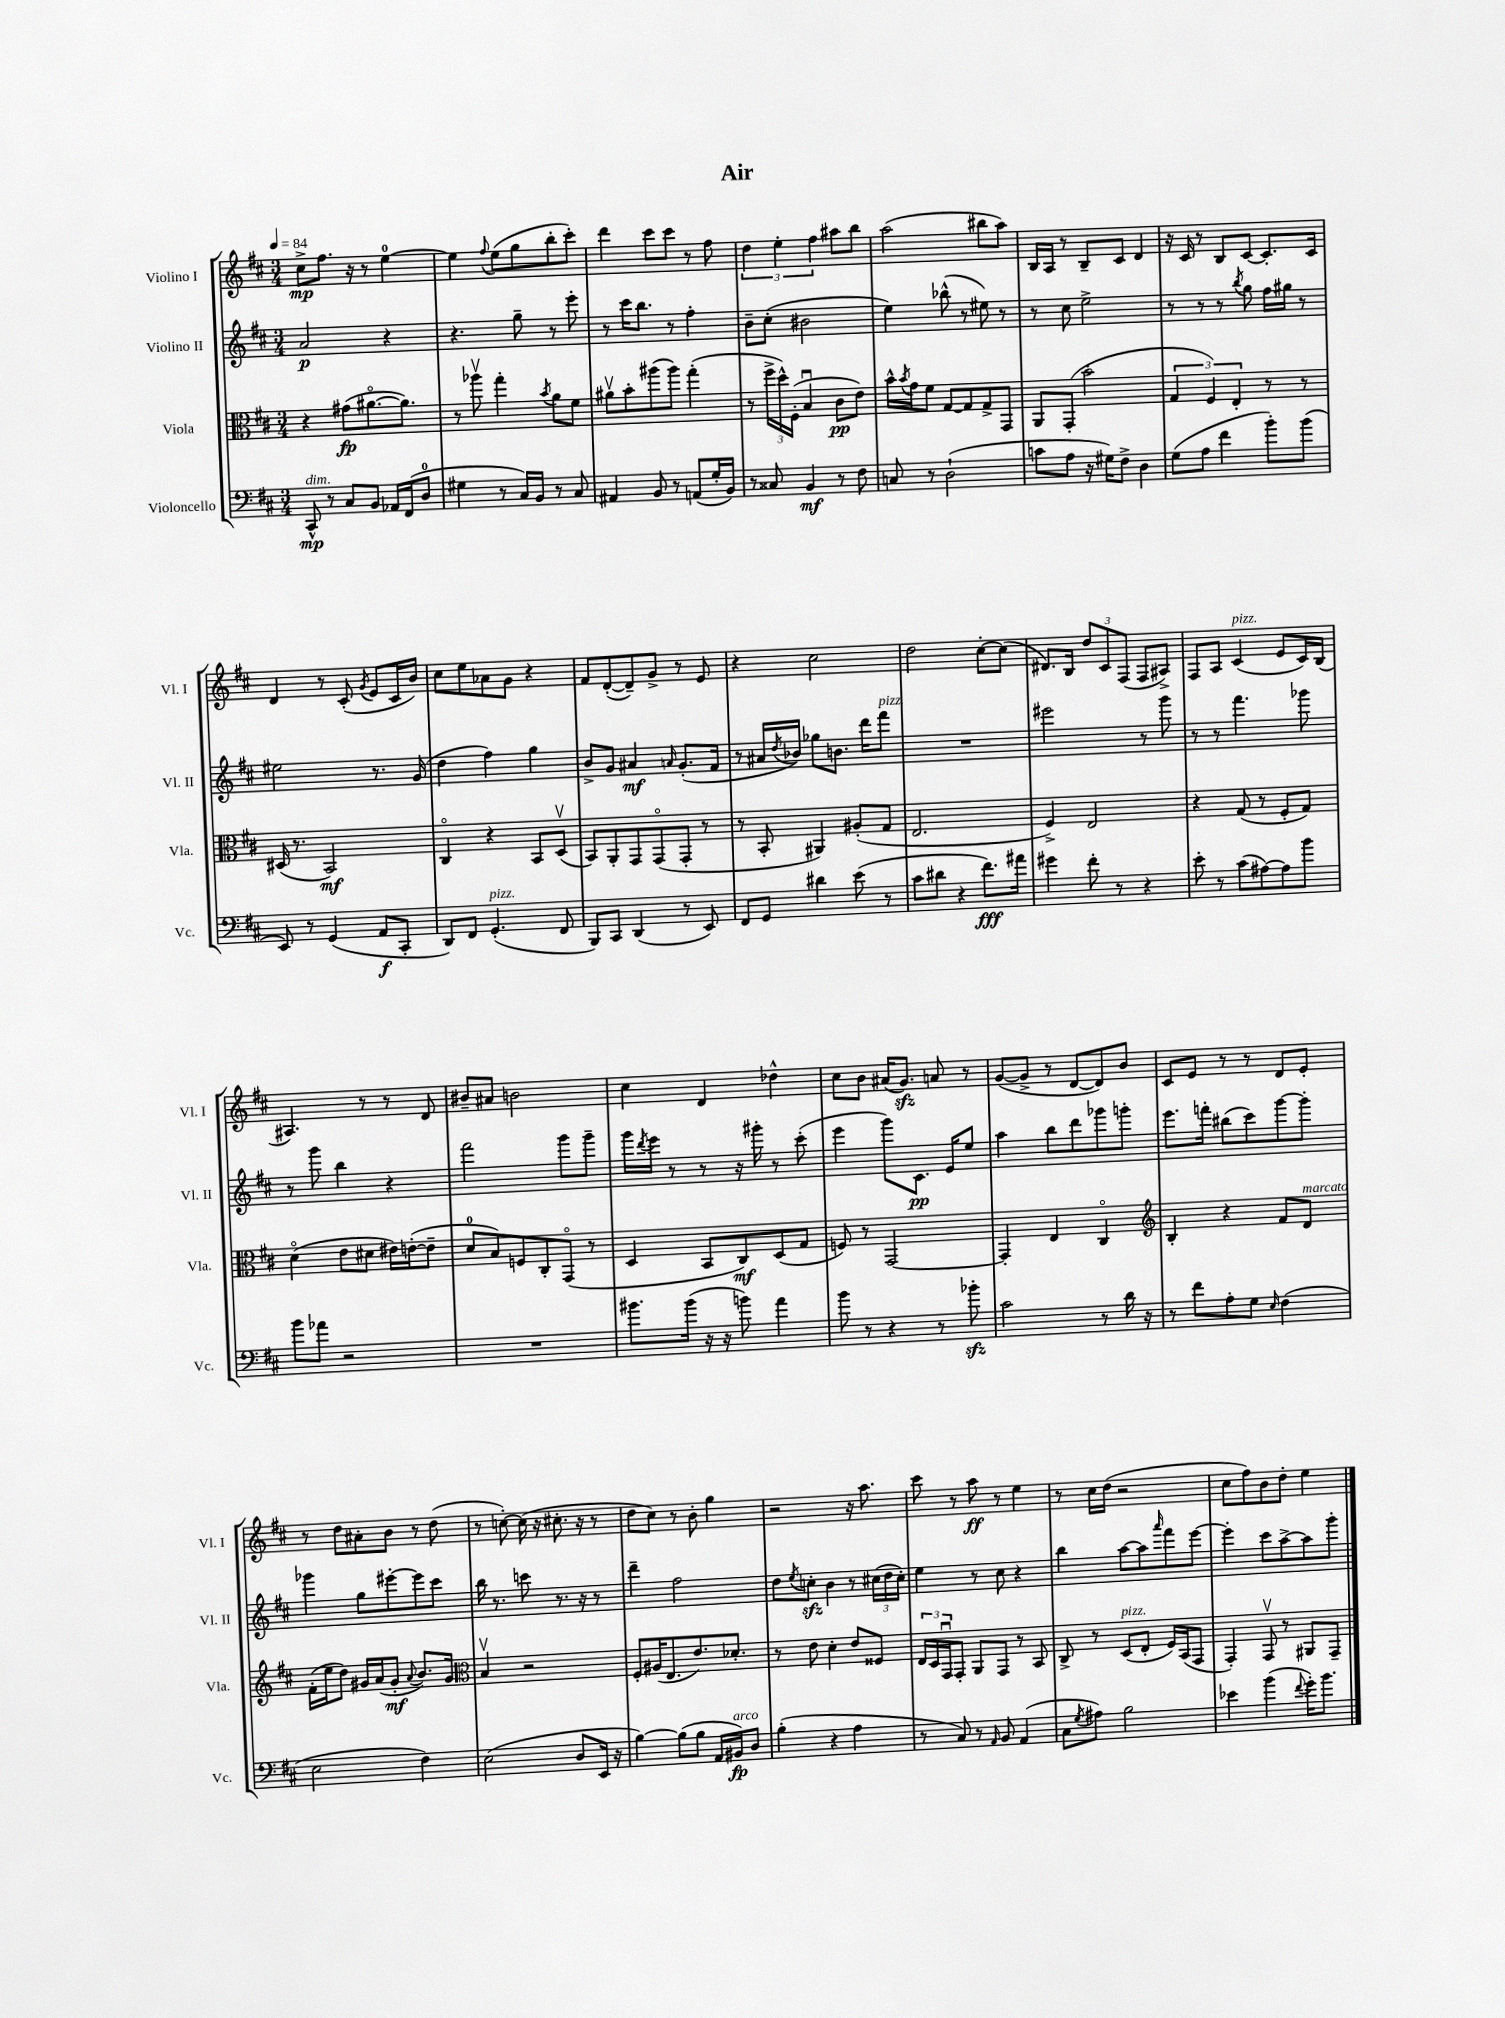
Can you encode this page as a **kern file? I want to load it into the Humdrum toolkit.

**kern	**kern	**kern	**kern
*staff4	*staff3	*staff2	*staff1
*clefF4	*clefC3	*clefG2	*clefG2
*k[f#c#]	*k[f#c#]	*k[f#c#]	*k[f#c#]
*M3/4	*M3/4	*M3/4	*M3/4
*MM84	*MM84	*MM84	*MM84
8CC#^^	4r	2a	8cc#^
8r	.	.	8.ff#
8C#	(8g#	.	.
.	.	.	16r
8BB	[8.a#o	.	8r
16AA-	.	4r	[4ee
(16FF#	8.a#])	.	.
8D	.	.	.
=	=	=	=
4G#	8r	4.r	4ee]
.	8aa-v	.	.
.	.	.	8qqff#
8r	4gg'	.	(8ee
16C#)	.	8gg~	8gg
16BB	.	.	.
.	8qb	.	.
8r	8a	8r	8bb'
8C#	8f#	8eee'	8ccc#')
=	=	=	=
4AA#	8a#v	8r	4ddd
.	8b'	16ccc#	.
.	.	8.bb	.
8BB	(8aa#	.	8ccc#
8r	8aa#)	8r	8ccc#
(8AA	(4gg'	4ff#'	8r
16G'	.	.	8ff#
16BB)	.	.	.
=	=	=	=
8r	8r	8b~	6dd
8C##	24ff#^	(8cc#'	.
.	24dd^^)	.	6ee'
.	(24F#'	.	.
4BB	4Bu	2b#	.
.	.	.	6ff#
8r	8c#	.	8aa#
8F#	8e)	.	8bb
=	=	=	=
8C	16b^^	4ee)	(2aa
.	8qb	.	.
.	16g	.	.
8r	8f#	.	.
(2D`	[8G	(8bb-^^	.
.	8G]	8r	.
.	8G^	8ee#)	8bb#
.	8GG	8r	8aa)
=	=	=	=
8c	8AA	8r	16B
.	.	.	16A
8A	(8GG'	8cc#	8r
16r	2b'	2ee^	8B~
16G#)	.	.	.
8F#^	.	.	8c#
4D	.	.	4d
=	=	=	=
(8G	6G	8r	16r
.	.	.	16c#
8A	.	8r	8r
.	6F#)	.	.
4f#	.	8r	8B
.	6E'	.	.
.	.	8qbb	.
.	.	8gg	[8c#
8b')	8r	16ff#	8.c#']
.	.	16gg#	.
(8b	8r	8r	.
.	.	.	16c#
=	=	=	=
8EE)	(16D#	2ee#	4d
.	8.r	.	.
8r	.	.	.
(4GG	2BB)	.	8r
.	.	.	(8c#'
.	.	.	8qg
8AA	.	8.r	8e
8CC#'	.	.	16c#
.	.	(16g	16b)
=	=	=	=
8DD)	4C#o	4dd	8cc#
8FF#	.	.	8ee
(4.GG'	4r	4ff#)	8a-
.	.	.	8g
.	8BB	4gg	4r
8FF#	(8Dv	.	.
=	=	=	=
8BBB)	8BB)	8b^	8f#
8CC#	8AA'	8g	([8d'
(4DD	8GG	4a#	8d~])
.	(8GGo	.	8g^
.	.	16qqa	.
8r	8GG'	(8.g'	8r
8EE)	8r	.	8e
.	.	16f#	.
=	=	=	=
8FF#	8r	8r	4r
8GG	8BB'	16a#	.
.	.	8qdd	.
.	.	16b-)	.
4d#	4AA#)	8gg-	2cc#
.	.	8.b	.
(8e	(8A#'	.	.
.	.	16ddd	.
8r	8G	8fff#	.
=	=	=	=
8c#	2.E	2.r	2dd
8d#	.	.	.
4r	.	.	.
8.f#)	.	.	[8cc#'
.	.	.	(8cc#]
16a#	.	.	.
=	=	=	=
4g#	4F#^)	2eee#	8.d#)
.	.	.	16B
8f#'	2E	.	12dd
.	.	.	12c#
8r	.	.	.
.	.	.	(12F#
4r	.	8r	8F#
.	.	8ggg	8A#^)
=	=	=	=
8e'	4r	8r	8F#
8r	.	8r	8A
(8c#	(8G	4.fff#	(4c#
[8A#)	8r	.	.
8A#]	8F#'	.	8e
8b	8G)	8ggg-	16c#)
.	.	.	(16B
=	=	=	=
8b	(4do	8r	4.A#)
8a-	.	8ggg	.
2r	8e	4bb	.
.	8d#	.	8r
.	16e#)	4r	8r
.	([16e'	.	.
.	8e~]	.	8d
=	=	=	=
2.r	8d	2fff#	8b#~
.	8B)	.	8a#
.	8F	.	2b
.	8C#'	.	.
.	(8GGo	8ggg	.
.	8r	8ggg~	.
=	=	=	=
8.b#	4D	16ggg	4cc#
.	.	8qddd	.
.	.	16eee	.
.	.	8r	.
(16b#	.	.	.
16r	8BB	8r	4d
16r	.	.	.
8b)	8C#)	16r	.
.	.	16ggg#'	.
4a	(8D	8r	4dd-^^
.	8G	(8ccc#'	.
=	=	=	=
8b	8F)	4eee	8cc#
8r	8r	.	8b
4r	[2GG	8ggg)	(16a#
.	.	.	8.g)
.	.	8.c#	.
8r	.	.	8a
.	.	16e	.
8b-'	.	8ee	8r
=	=	=	=
2c#	4GG']	4aa	([8g
.	.	.	8g^]
.	4E	8bb	8r
.	.	8ddd	[8d
8r	4C#o	8ggg-	8d])
16d	.	8ggg'	8b
16r	.	.	.
=	=	=	=
*	*clefG2	*	*
8r	4B'	8.eee	8c#
8f#	.	.	8e
.	.	16fff'	.
8A'	4r	(8bb#	8r
8G	.	8ccc#)	8r
16qqE	.	.	.
(4F#	8f#	[8ggg	8d
.	8d	8ggg']	8e'
=	=	=	=
2E	(16f#'	4ggg-	8r
.	16ee	.	.
.	8dd)	.	8dd
.	16g#	8gg	8a#'
.	(16a	.	.
.	8g#'	[8eee#'	8b
.	8qqa	.	.
4F#)	8.b)	8eee#]	8r
.	.	8ccc#	(8dd
.	16g#	.	.
=	=	=	=
*	*clefC3	*	*
(2E	4Bv	16bb	8r
.	.	8.r	.
.	.	.	[8cc')
.	2r	8ccc	(16cc]
.	.	.	16r
.	.	8.r	8.cc#'
8D	.	.	.
.	.	16r	16r
16EE	.	8r	8r
16r	.	.	.
=	=	=	=
[4B)	8F#'	4ddd~	8dd
.	(16A#	.	8cc#)
.	8.E	.	.
(8B]	.	2ff#	8r
8B	8.e)	.	8b'
16AA	.	.	4gg
16BB#)	8.d-'	.	.
8D	.	.	.
=	=	=	=
(4B'	8r	8dd	2r
.	.	8qee	.
.	8e	8cc'	.
4r	4d'	4b	.
4A	8e	8r	16r
.	.	.	8.aa
.	8F##	(24cc#	.
.	.	24dd	.
.	.	24cc#')	.
=	=	=	=
8r	24E	4ee	8ccc#
.	24D	.	.
.	24GGu	.	.
8C#)	8GG'	.	8r
8r	8AA	8r	8aa
16qqAA	.	.	.
8BB	8GG	8cc#	8r
(4AA	8r	4r	4ee
.	8BB	.	.
=	=	=	=
8C#	8C#^	4bb	8r
8qG	.	.	.
8A#)	8r	.	16cc#
.	.	.	(16dd
2B	(8D	[8aa	2r
.	8E'	8aa]	.
.	.	16qqaaa	.
.	16F#)	8fff#	.
.	(16BB	.	.
.	8GG	[8eee	.
=	=	=	=
4e-	4GG')	4eee']	8cc#
.	.	.	8ff#)
(4b	8GGv	8ccc#	8b
.	8r	[8aa^	8dd'
8qqf#	.	.	.
16g')	8AA#	8aa]	4ee
8.b	.	.	.
.	8GG~	8ggg'	.
==	==	==	==
*-	*-	*-	*-
